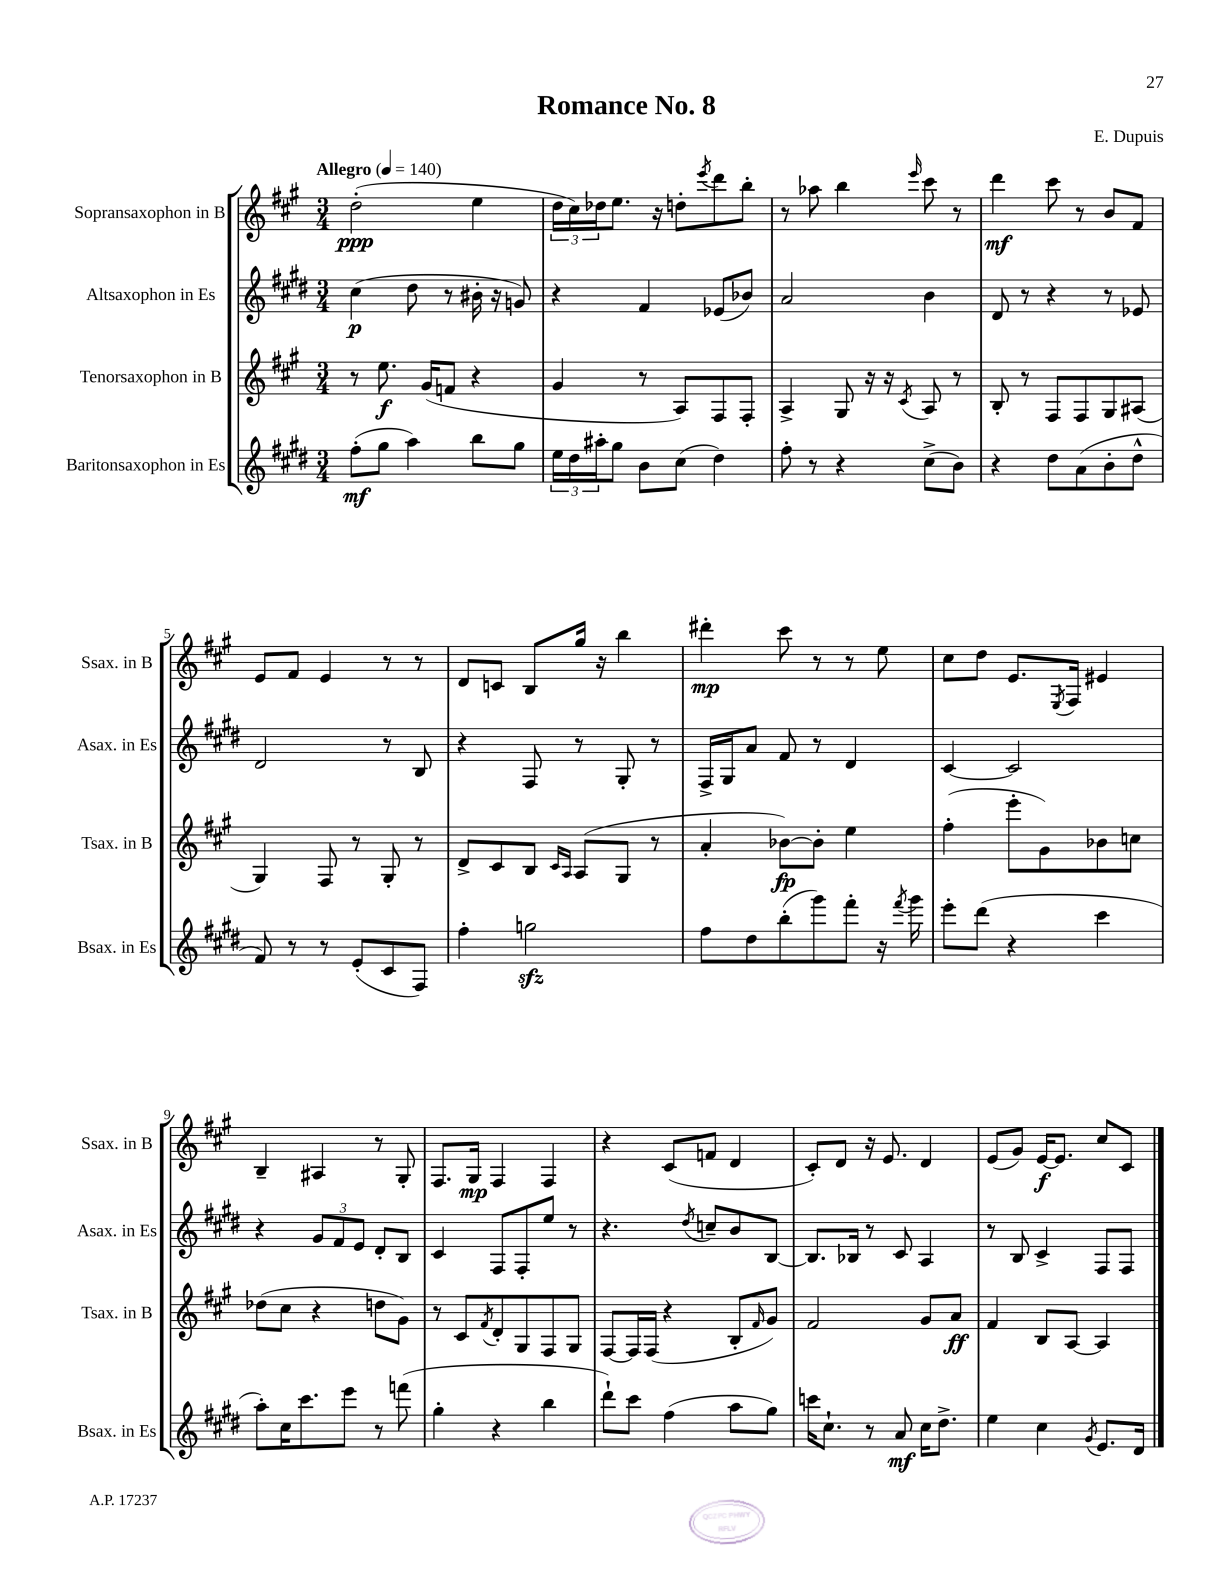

**kern	**dynam	**kern	**dynam	**kern	**dynam	**kern	**dynam
*part4	*part4	*part3	*part3	*part2	*part2	*part1	*part1
*staff4	*staff4	*staff3	*staff3	*staff2	*staff2	*staff1	*staff1
*I"Baritonsaxophon in Es	*	*I"Tenorsaxophon in B	*	*I"Altsaxophon in Es	*	*I"Sopransaxophon in B	*
*I'Bsax. in Es	*	*I'Tsax. in B	*	*I'Asax. in Es	*	*I'Ssax. in B	*
*clefG2	*	*clefG2	*	*clefG2	*	*clefG2	*
*k[f#c#g#d#]	*	*k[f#c#g#]	*	*k[f#c#g#d#]	*	*k[f#c#g#]	*
*M3/4	*	*M3/4	*	*M3/4	*	*M3/4	*
*MM140	*	*MM140	*	*MM140	*	*MM140	*
=1	=1	=1	=1	=1	=1	=1	=1
!	!	!	!	!	!	!LO:TX:a:B:t=Allegro	!
(8ff#'\L	mf	8r	.	(4cc#\	p	(2dd'\	ppp
8gg#\J	.	8.ee\	f	.	.	.	.
4aa\)	.	.	.	8dd#\	.	.	.
.	.	(16g#/KL	.	.	.	.	.
.	.	8fn/J	.	8r	.	.	.
8bb\L	.	4r	.	16b#X'\	.	4ee\	.
.	.	.	.	16r	.	.	.
8gg#\J	.	.	.	8gn/)	.	.	.
=2	=2	=2	=2	=2	=2	=2	=2
24ee\LL	.	4g#/	.	4r	.	24dd\LL	.
24dd#\	.	.	.	.	.	24cc#\)	.
24aa#X'\J	.	.	.	.	.	24dd-X\J	.
8gg#\J	.	.	.	.	.	8.ee\J	.
8b\L	.	8r	.	4f#/	.	.	.
.	.	.	.	.	.	16r	.
(8cc#\J	.	8A/L)	.	.	.	8ddn'\L	.
.	.	.	.	.	.	8qeee/	.
4dd#\)	.	8F#/	.	(8e-X/L	.	8ddd\	.
.	.	8F#'/J	.	8b-X/J)	.	8bb'\J	.
=3	=3	=3	=3	=3	=3	=3	=3
8ff#'\	.	4A^/	.	2a/	.	8r	.
8r	.	.	.	.	.	8aa-X\	.
4r	.	8G#/	.	.	.	4bb\	.
.	.	16r	.	.	.	.	.
.	.	16r	.	.	.	.	.
.	.	8qc#/	.	.	.	16qqeee/	.
(8cc#^\L	.	8A/	.	4b\	.	8ccc#\	.
8b\J)	.	8r	.	.	.	8r	.
=4	=4	=4	=4	=4	=4	=4	=4
4r	.	8B'/	.	8d#/	.	4ddd\	mf
.	.	8r	.	8r	.	.	.
8dd#\L	.	8F#/L	.	4r	.	8ccc#\	.
(8a\	.	8F#/	.	.	.	8r	.
8b'\	.	8G#/	.	8r	.	8b/L	.
8dd#^^\J	.	(8A#X/J	.	8e-X/	.	8f#/J	.
!!LO:LB:g=z
=5	=5	=5	=5	=5	=5	=5	=5
8f#/)	.	4G#/)	.	2d#/	.	8e/L	.
8r	.	.	.	.	.	8f#/J	.
8r	.	8F#/	.	.	.	4e/	.
(8e'/L	.	8r	.	.	.	.	.
8c#/	.	8G#'/	.	8r	.	8r	.
8F#/J)	.	8r	.	8B/	.	8r	.
=6	=6	=6	=6	=6	=6	=6	=6
4ff#'\	.	8d^/L	.	4r	.	8d/L	.
.	.	8c#/	.	.	.	8cn/J	.
2ggnzz\	.	8B/J	.	8F#/	.	8B/L	.
.	.	16qqc#/LL	.	.	.	.	.
.	.	16qqA/JJ	.	.	.	.	.
.	.	(8A/L	.	8r	.	16gg#/Jk	.
.	.	.	.	.	.	16r	.
.	.	8G#/J	.	8G#'/	.	4bb\	.
.	.	8r	.	8r	.	.	.
=7	=7	=7	=7	=7	=7	=7	=7
8ff#\L	.	4a'/	.	16F#^/LL	.	4ddd#X'\	mp
.	.	.	.	16G#/J	.	.	.
8dd#\	.	.	.	8a/J	.	.	.
(8bb'\	.	[8b-X\L)	fp	8f#/	.	8ccc#\	.
8ggg#\)	.	8b-'\J]	.	8r	.	8r	.
8fff#'\J	.	4ee\	.	4d#/	.	8r	.
16r	.	.	.	.	.	8ee\	.
8qfff#/	.	.	.	.	.	.	.
16ggg#\	.	.	.	.	.	.	.
=8	=8	=8	=8	=8	=8	=8	=8
8eee'\L	.	(4ff#'\	.	[4c#/	.	8cc#\L	.
(8ddd#\J	.	.	.	.	.	8dd\J	.
4r	.	8eee'\L	.	2c#/]	.	8.e/L	.
.	.	8g#\)	.	.	.	.	.
.	.	.	.	.	.	8qE/	.
.	.	.	.	.	.	16F#/Jk	.
4ccc#\	.	8b-X\	.	.	.	4e#X/	.
.	.	8ccn\J	.	.	.	.	.
!!LO:LB:g=z
=9	=9	=9	=9	=9	=9	=9	=9
8aa'\L)	.	(8dd-X\L	.	4r	.	4B~/	.
16cc#\K	.	8cc#\J	.	.	.	.	.
8.ccc#\	.	.	.	.	.	.	.
.	.	4r	.	12g#/L	.	4A#X/	.
.	.	.	.	12f#/	.	.	.
8eee\J	.	.	.	.	.	.	.
.	.	.	.	12e/J	.	.	.
8r	.	8ddn\L	.	8d#'/L	.	8r	.
(8fffn\	.	8g#\J)	.	8B/J	.	8G#'/	.
=10	=10	=10	=10	=10	=10	=10	=10
4gg#'\	.	8r	.	4c#/	.	8.F#/L	.
.	.	8c#/L	.	.	.	.	.
.	.	.	.	.	.	16G#/Jk	mp
.	.	8qf#/	.	.	.	.	.
4r	.	8d'/	.	8F#/L	.	4F#/	.
.	.	8G#/	.	8F#'/	.	.	.
4bb\	.	8F#/	.	8ee/J	.	4F#/	.
.	.	8G#/J	.	8r	.	.	.
=11	=11	=11	=11	=11	=11	=11	=11
8ddd#`\L)	.	[8F#/L	.	4.r	.	4r	.
8ccc#\J	.	16F#/L]	.	.	.	.	.
.	.	(16F#/JJ	.	.	.	.	.
(4ff#\	.	4r	.	.	.	(8c#/L	.
.	.	.	.	8qdd#/	.	.	.
.	.	.	.	8ccn~/L	.	8fn/J	.
8aa\L	.	8B'/L	.	8b/	.	4d/	.
.	.	16qqf#/	.	.	.	.	.
8gg#\J)	.	8g#/J)	.	[8B/J	.	.	.
=12	=12	=12	=12	=12	=12	=12	=12
16cccn\KL	.	2f#/	.	8.B/L]	.	8c#'/L)	.
8.cc#`\J	.	.	.	.	.	.	.
.	.	.	.	.	.	8d/J	.
.	.	.	.	16B-X/Jk	.	.	.
8r	.	.	.	8r	.	16r	.
.	.	.	.	.	.	8.e/	.
8a/	mf	.	.	8c#/	.	.	.
16cc#\KL	.	8g#/L	.	4A/	.	4d/	.
8.dd#^\J	.	.	.	.	.	.	.
.	.	8a/J	ff	.	.	.	.
=13	=13	=13	=13	=13	=13	=13	=13
4ee\	.	4f#/	.	8r	.	(8e/L	.
.	.	.	.	8B/	.	8g#/J)	.
4cc#\	.	8B/L	.	4c#^/	.	[16e/KL	f
.	.	.	.	.	.	8.e/J]	.
.	.	[8A/J	.	.	.	.	.
8qg#/	.	.	.	.	.	.	.
8.e/L	.	4A/]	.	8F#/L	.	8cc#/L	.
.	.	.	.	8F#/J	.	8c#/J	.
16d#/Jk	.	.	.	.	.	.	.
==	==	==	==	==	==	==	==
*-	*-	*-	*-	*-	*-	*-	*-
